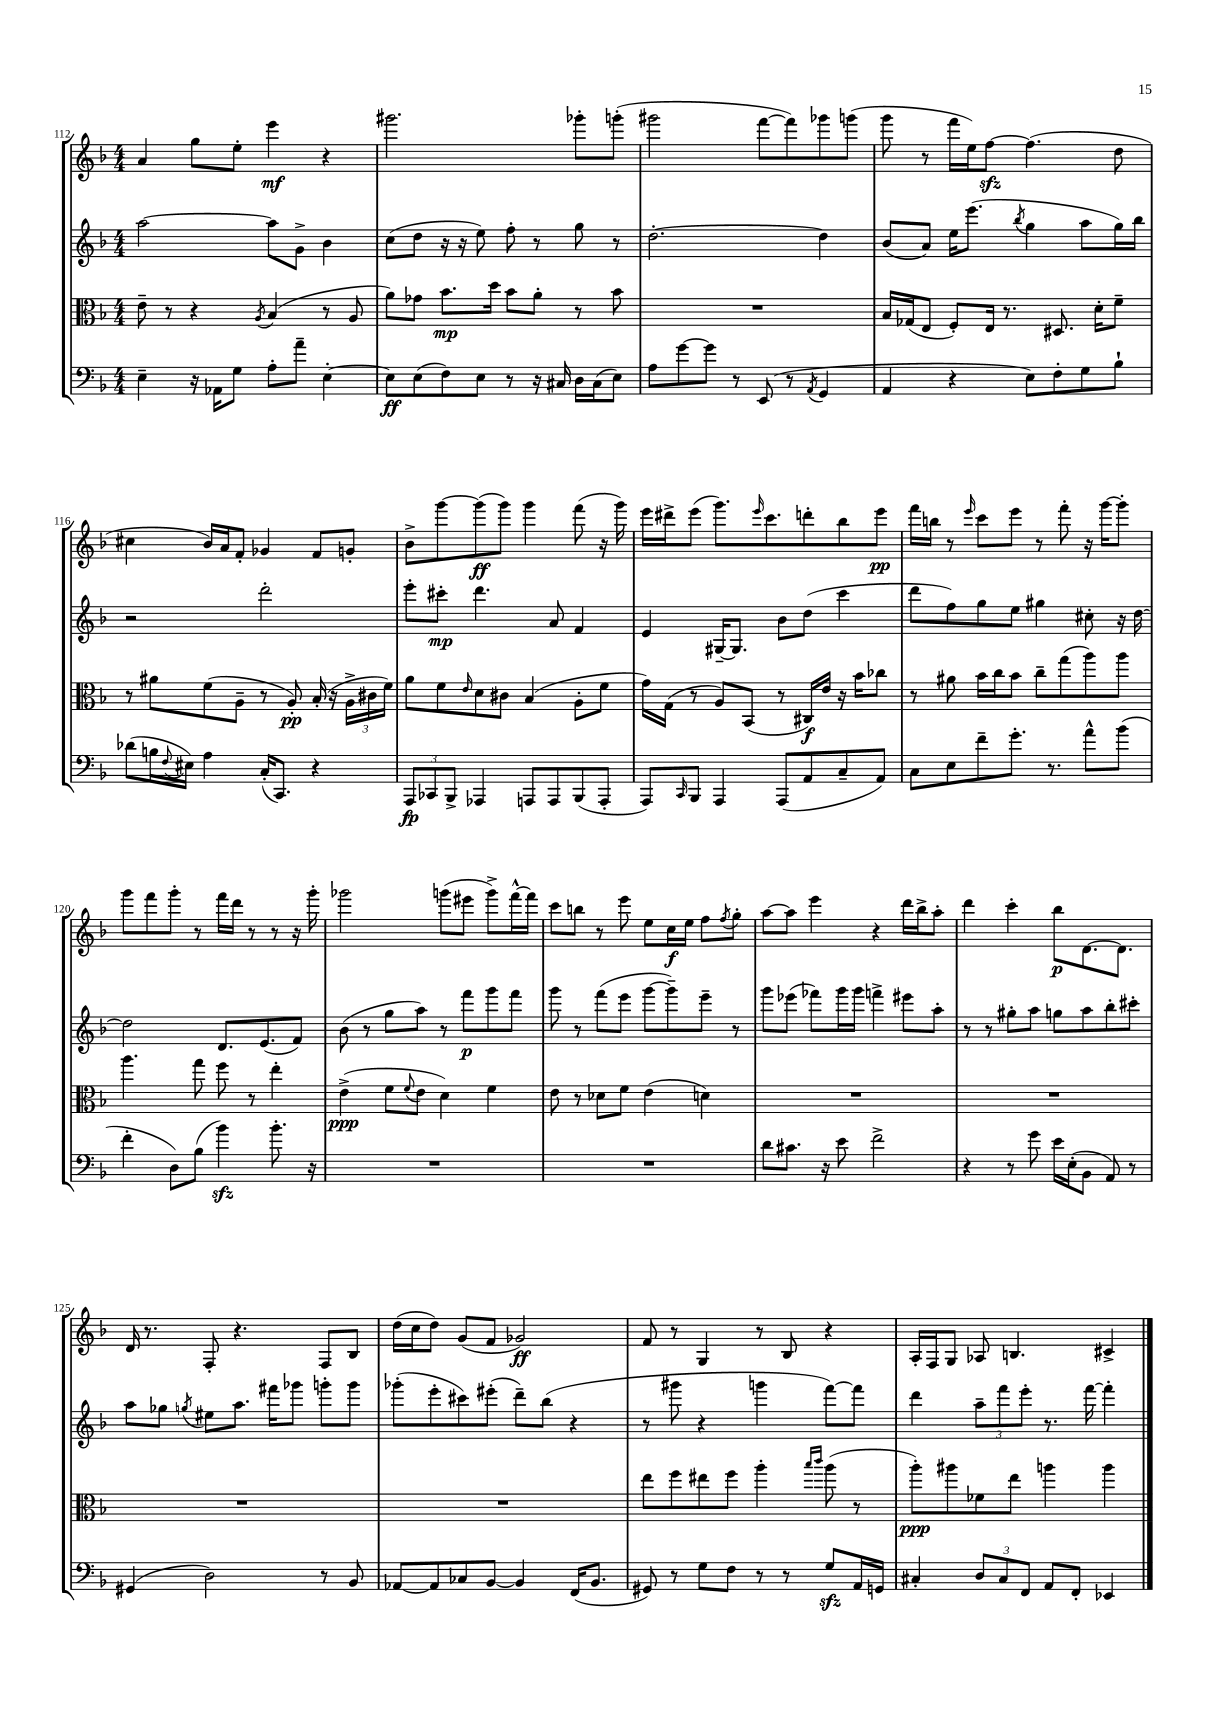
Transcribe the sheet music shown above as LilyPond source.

<<
\new StaffGroup <<
\new Staff = "s0" {
    \clef treble \key f \major \numericTimeSignature \time 4/4
    a'4 g''8 e''8-. e'''4\mf r4 |
    gis'''2. ges'''8-. g'''8-.( |
    gis'''2 f'''8~ f'''8) ges'''8 g'''8( |
    g'''8 r8 f'''16 e''16) f''8~\sfz f''4.( d''8 |
    cis''4 bes'16) a'16 f'8-. ges'4 f'8 g'8-. |
    bes'8-> g'''8~ g'''8\ff( g'''8) g'''4 f'''8( r16 g'''16) |
    e'''16 dis'''16-> e'''8( g'''8.) \grace { e'''16 } c'''8. d'''8-. bes''8 e'''8\pp |
    f'''16 b''16 r8 \grace { e'''16 } c'''8 e'''8 r8 f'''8-. r16 g'''16~ g'''8-. |
    g'''8 f'''8 g'''8-. r8 f'''16 d'''16 r8 r8 r16 g'''16-. |
    ges'''2 g'''8( eis'''8 g'''8->) f'''16~-^ f'''16 |
    c'''8 b''8 r8 e'''8 e''8 c''16\f e''16 f''8 \acciaccatura { f''8 } g''8-. |
    a''8~ a''8 e'''4 r4 d'''16 bes''16-> a''8-. |
    d'''4 c'''4-. bes''8\p d'8.~ d'8. |
    d'16 r8. f8-. r4. f8 bes8 |
    d''16( c''16 d''8) g'8( f'8 ges'2\ff) |
    f'8 r8 g4 r8 bes8 r4 |
    a16-. f16 g8 aes8 b4. cis'4-> \bar "|." |
}
\new Staff = "s1" {
    \clef treble \key f \major \numericTimeSignature \time 4/4
    a''2~ a''8 g'8-> bes'4 |
    c''8( d''8 r16 r16 e''8) f''8-. r8 g''8 r8 |
    d''2.~-. d''4 |
    bes'8( a'8) e''16 e'''8.( \acciaccatura { bes''8 } g''4 a''8 g''16) bes''16 |
    r2 d'''2-. |
    e'''8-. cis'''8-.\mp d'''4. a'8 f'4 |
    e'4 gis16~-- gis8. bes'8 d''8( c'''4 |
    d'''8 f''8) g''8 e''8 gis''4 cis''8-. r16 d''16~ |
    d''2 d'8. e'8.( f'8) |
    bes'8( r8 g''8 a''8) r8 f'''8\p g'''8 f'''8 |
    g'''8 r8 f'''8( e'''8 g'''8~ g'''8--) e'''8-- r8 |
    g'''8 ees'''8( fes'''8) g'''16 g'''16 f'''4-> eis'''8 a''8-. |
    r8 r8 gis''8-. a''8 g''8 a''8 bes''8-. cis'''8-. |
    a''8 ges''8 \acciaccatura { g''8 } eis''8 a''8. fis'''16 ges'''8 g'''8-. g'''8 |
    ges'''8-.( e'''8-. cis'''8) eis'''8-.( d'''8--) bes''8( r4 |
    r8 gis'''8 r4 g'''4 f'''8~) f'''8 |
    d'''4 \tuplet 3/2 { a''8-- f'''8 e'''8-. } r8. f'''16~ f'''4-. \bar "|." |
}
\new Staff = "s2" {
    \clef alto \key f \major \numericTimeSignature \time 4/4
    e'8-- r8 r4 \acciaccatura { a8 } bes4( r8 a8 |
    a'8) ges'8 bes'8.\mp d''16 bes'8 a'8-. r8 bes'8 |
    R1 |
    bes16 ges16( e8 f8-.) e16 r8. dis8. d'16-. f'8-- |
    r8 ais'8 f'8( a8-- r8 a8-.\pp) bes16-.( r16 \tuplet 3/2 { a16-> cis'16 f'16) } |
    a'8 f'8 \grace { e'16 } d'8 cis'8 bes4( a8-. f'8 |
    g'16) g16( r8 a8) bes,8( r8 cis16\f) e'16 r16 bes'16 ces''8 |
    r8 ais'8 bes'16 c''16 bes'8 c''8-- g''8( a''8) a''8 |
    a''4. g''8 f''8 r8 e''4-. |
    e'4->\ppp( f'8 \appoggiatura { f'8 } e'8 d'4) f'4 |
    e'8 r8 des'8 f'8 e'4( d'4) |
    R1 |
    R1 |
    R1 |
    R1 |
    e''8 f''8 eis''8 f''8 a''4-. \grace { bes''16 c'''16 } a''8( r8 |
    a''8-.\ppp) ais''8 fes'8 e''8 a''4 a''4 \bar "|." |
}
\new Staff = "s3" {
    \clef bass \key f \major \numericTimeSignature \time 4/4
    e4-- r16 aes,16 g8 a8-. a'8-- e4~-. |
    e8\ff e8( f8) e8 r8 r16 cis16 d16 cis16( e8) |
    a8 g'8~ g'8 r8 e,8( r8 \acciaccatura { a,8 } g,4 |
    a,4 r4 e8) f8-. g8 bes8-! |
    des'8( b16 \appoggiatura { f8 } eis16) a4 c16-.( c,8.) r4 |
    \tuplet 3/2 { a,,8\fp ces,8 bes,,8-> } aes,,4 a,,8 a,,8 bes,,8( a,,8-. |
    a,,8) \grace { c,16 } bes,,8 a,,4 a,,8( a,8 c8-- a,8) |
    c8 e8 f'8-- g'8.-. r8. a'8-^ bes'8( |
    f'4-. d8) bes8( bes'4\sfz) bes'8.-. r16 |
    R1 |
    R1 |
    d'8 cis'8. r16 e'8 f'2-> |
    r4 r8 g'8 e'16 e16-.( bes,8 a,8) r8 |
    gis,4( d2) r8 bes,8 |
    aes,8~ aes,8 ces8 bes,8~ bes,4 f,16( bes,8. |
    gis,8) r8 g8 f8 r8 r8 g8\sfz a,16 g,16 |
    cis4-. \tuplet 3/2 { d8 cis8 f,8 } a,8 f,8-. ees,4 \bar "|." |
}
>>
>>
\layout { \context { \Score currentBarNumber = #112 } }
